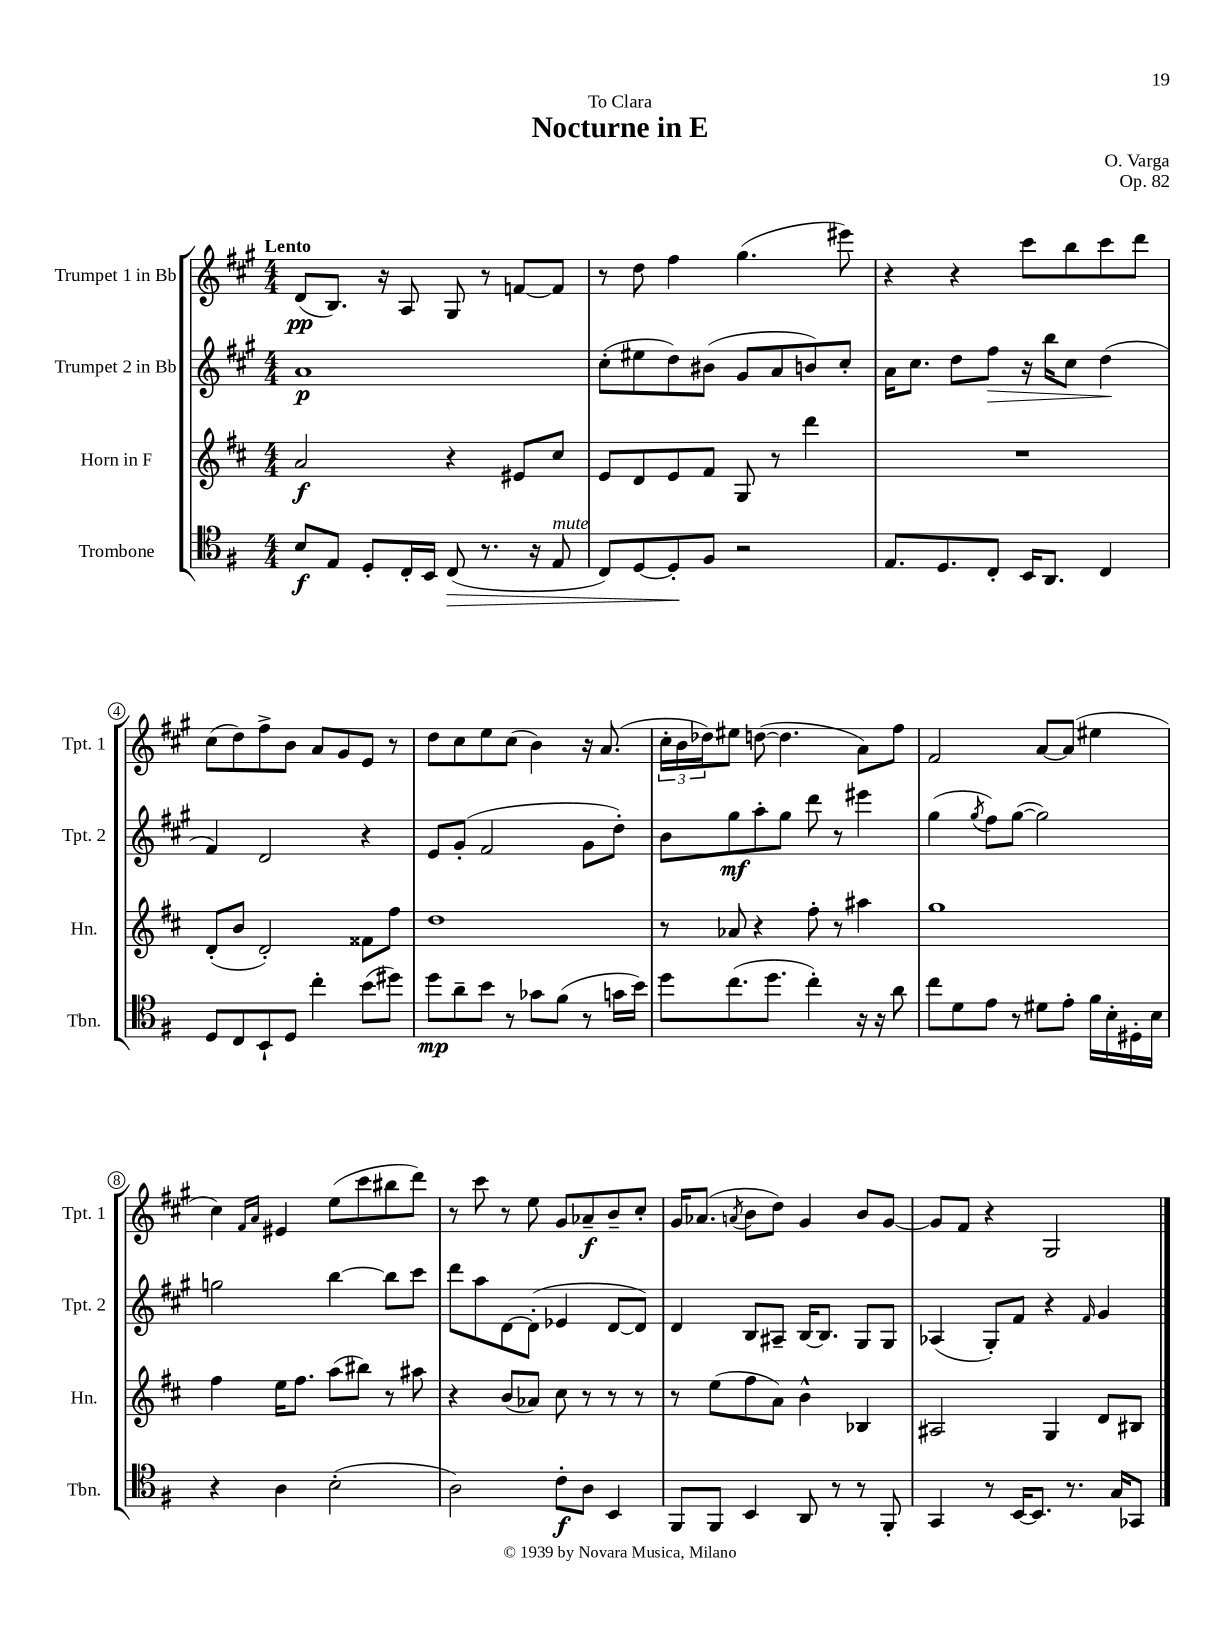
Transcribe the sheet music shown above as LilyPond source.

\header { title = "Nocturne in E" composer = "O. Varga" dedication = "To Clara" opus = "Op. 82" }
<<
\new StaffGroup <<
\new Staff = "s0" \with { instrumentName = "Trumpet 1 in Bb" shortInstrumentName = "Tpt. 1" } {
    \clef treble \key a \major \numericTimeSignature \time 4/4 \tempo "Lento"
    d'8\pp( b8.) r16 a8 gis8 r8 f'8~ f'8 |
    r8 d''8 fis''4 gis''4.( eis'''8) |
    r4 r4 cis'''8 b''8 cis'''8 d'''8 |
    cis''8( d''8) fis''8-> b'8 a'8 gis'8 e'8 r8 |
    d''8 cis''8 e''8 cis''8( b'4) r16 a'8.( |
    \tuplet 3/2 { cis''16-. b'16 des''16) } eis''8 d''8~( d''4. a'8) fis''8 |
    fis'2 a'8~ a'8( eis''4 |
    cis''4) \grace { fis'16 a'16 } eis'4 e''8( cis'''8 bis''8 d'''8) |
    r8 cis'''8 r8 e''8 gis'8 aes'8--\f b'8-- cis''8-. |
    gis'16 aes'8.( \acciaccatura { a'8 } b'8 d''8) gis'4 b'8 gis'8~ |
    gis'8 fis'8 r4 gis2 \bar "|." |
}
\new Staff = "s1" \with { instrumentName = "Trumpet 2 in Bb" shortInstrumentName = "Tpt. 2" } {
    \clef treble \key a \major \numericTimeSignature \time 4/4
    a'1\p |
    cis''8-.( eis''8 d''8) bis'8( gis'8 a'8 b'8) cis''8-. |
    a'16 cis''8. d''8 fis''8\> r16 b''16 cis''8 d''4\!( |
    fis'4) d'2 r4 |
    e'8 gis'8-.( fis'2 gis'8 d''8-.) |
    b'8 gis''8\mf a''8-. gis''8 d'''8 r8 eis'''4 |
    gis''4( \acciaccatura { gis''8 } fis''8) gis''8~( gis''2) |
    g''2 b''4~ b''8 cis'''8 |
    d'''8 a''8 d'8~ d'8-.( ees'4 d'8~ d'8) |
    d'4 b8 ais8-- b16~ b8. gis8 gis8 |
    aes4( gis8-.) fis'8 r4 \grace { fis'16 } gis'4 \bar "|." |
}
\new Staff = "s2" \with { instrumentName = "Horn in F" shortInstrumentName = "Hn." } {
    \clef treble \key d \major \numericTimeSignature \time 4/4
    a'2\f r4 eis'8 cis''8 |
    e'8 d'8 e'8 fis'8 g8 r8 d'''4 |
    R1 |
    d'8-.( b'8 d'2-.) fisis'8 fis''8 |
    d''1 |
    r8 aes'8 r4 fis''8-. r8 ais''4 |
    g''1 |
    fis''4 e''16 fis''8. a''8( bis''8) r8 ais''8 |
    r4 b'8( aes'8) cis''8 r8 r8 r8 |
    r8 e''8( fis''8 a'8) b'4-^ bes4 |
    ais2 g4 d'8 bis8 \bar "|." |
}
\new Staff = "s3" \with { instrumentName = "Trombone" shortInstrumentName = "Tbn." } {
    \clef tenor \key g \major \numericTimeSignature \time 4/4
    b8\f e8 d8-. c16-. b,16 c8\>( r8. r16 e8^\markup { \italic "mute" } |
    c8) d8~ d8-.\! fis8 r2 |
    e8. d8. c8-. b,16 a,8. c4 |
    d8 c8 b,8-! d8 c''4-. b'8( dis''8) |
    d''8\mp a'8-- b'8 r8 ges'8 fis'8( r8 g'16 b'16) |
    d''8 c''8.( d''8. c''4-.) r16 r16 a'8 |
    c''8 d'8 e'8 r8 dis'8 e'8-. fis'16 b16-. dis16-. b16 |
    r4 a4 b2-.( |
    a2) c'8-.\f a8 b,4 |
    fis,8 fis,8 b,4 a,8 r8 r8 fis,8-. |
    g,4 r8 b,16~ b,8. r8. g16 ges,8 \bar "|." |
}
>>
>>
\layout { \context { \Score \override BarNumber.stencil = #(make-stencil-circler 0.1 0.3 ly:text-interface::print) } }
